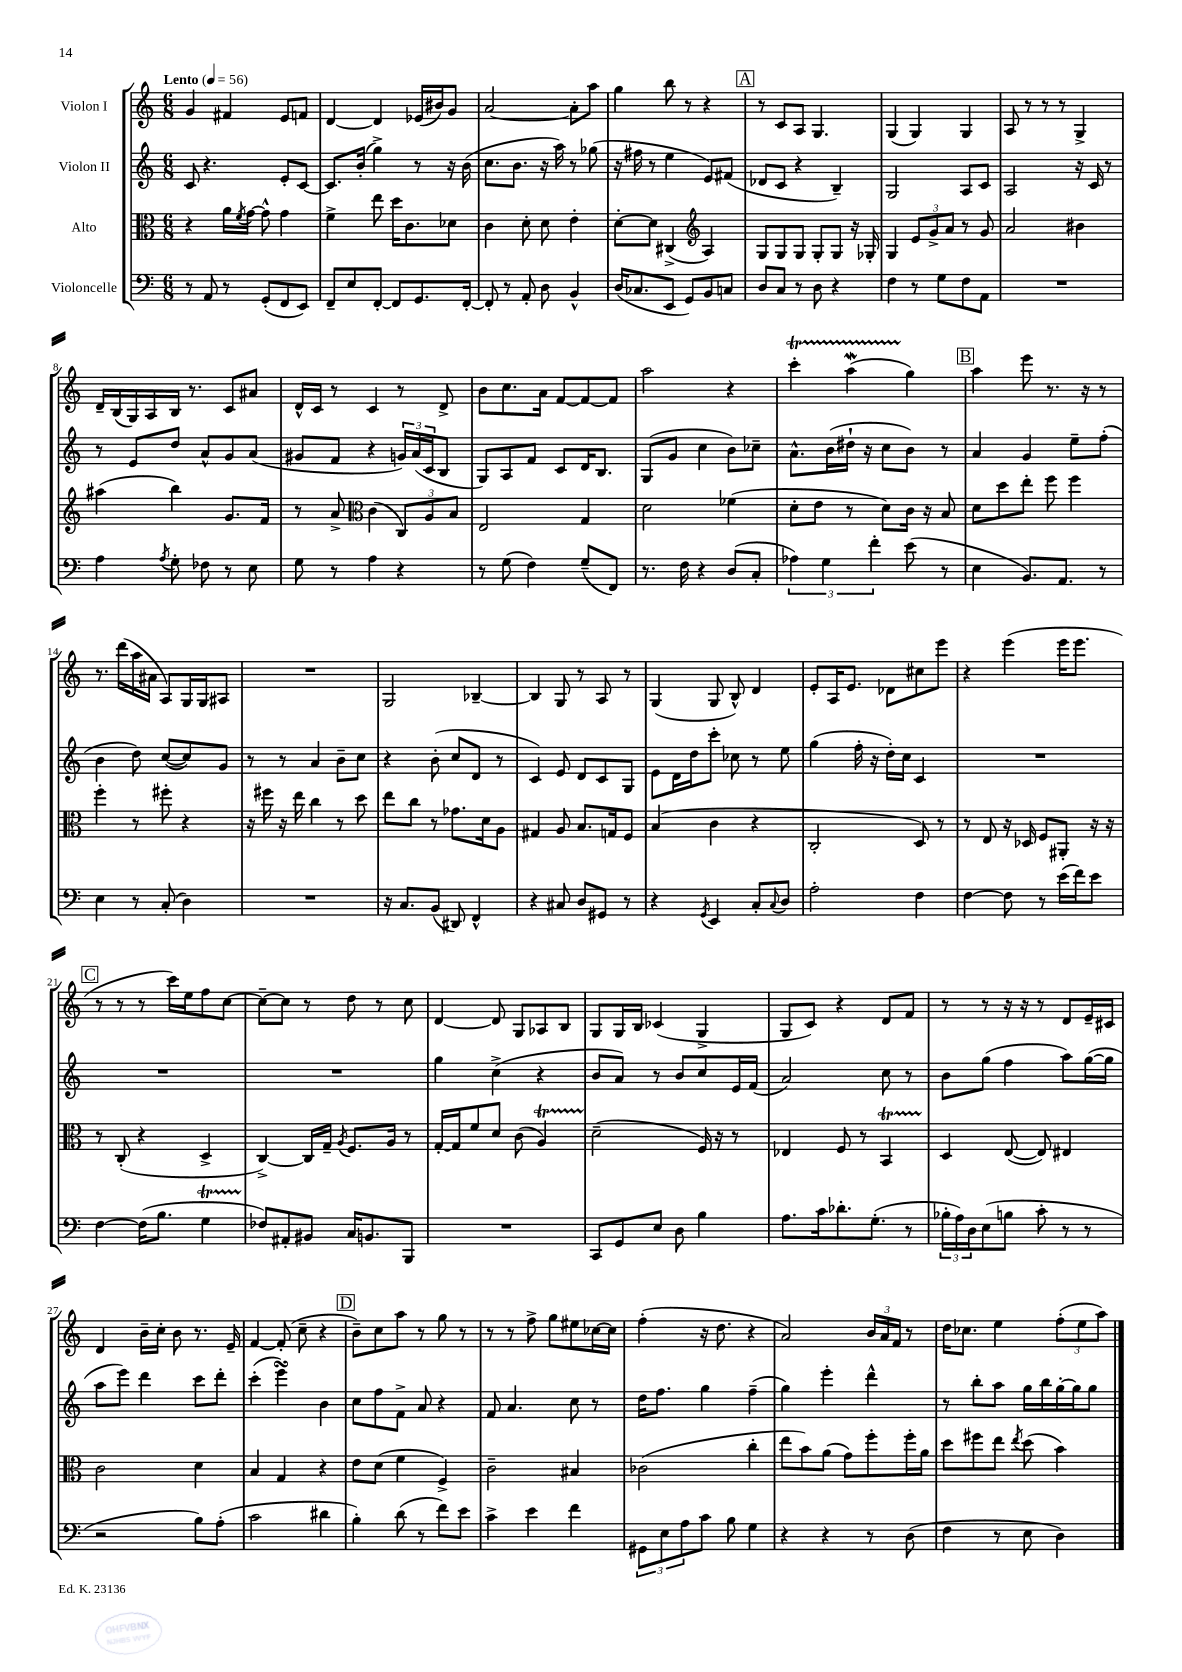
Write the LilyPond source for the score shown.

<<
\new StaffGroup <<
\new Staff = "s0" \with { instrumentName = "Violon I" } {
    \clef treble \key c \major \numericTimeSignature \time 6/8 \tempo "Lento" 4 = 56
    g'4 fis'4 e'8 f'8 |
    d'4~ d'4 ees'16( bis'16) g'8 |
    a'2~ a'8-. a''8 |
    g''4 b''8 r8 r4 |
    \mark \markup { \box "A" } r8 c'8 a8 g4. |
    g4( g4) g4 |
    a8 r8 r8 r8 g4-> |
    d'16-- b16( g16) a16 b16 r8. c'8 ais'8 |
    d'16-^ c'16 r8 c'4 r8 d'8-> |
    b'8 c''8. a'16 f'8~ f'8~ f'8 |
    a''2 r4 |
    c'''4-.\startTrillSpan a''4\mordent( g''4\stopTrillSpan) |
    \mark \markup { \box "B" } a''4 e'''8 r8. r16 r8 |
    r8. d'''16( a''16 ais'16 a8) g16 g16 ais8 |
    R2. |
    g2 bes4~-- |
    bes4 g8 r8 a8 r8 |
    g4( g8 b8-^) d'4 |
    e'8-. a16 e'8. des'8 cis''8 e'''8 |
    r4 e'''4( e'''16 e'''8. |
    \mark \markup { \box "C" } r8 r8 r8 c'''16) e''16 f''8 c''8~ |
    c''8~-- c''8 r8 d''8 r8 c''8 |
    d'4~ d'8 g8 aes8 b8 |
    g8 g16 b16 ces'4( g4-> |
    g8 c'8) r4 d'8 f'8 |
    r8 r8 r16 r16 r8 d'8 e'16-- cis'16 |
    d'4 b'16-- c''16-. b'8 r8. e'16-- |
    f'4~ f'8-.( c''8-- r4 |
    \mark \markup { \box "D" } b'8--) c''8 a''8 r8 g''8 r8 |
    r8 r8 f''8-> g''8 eis''8 ces''16~ ces''16 |
    f''4-.( r16 d''8. r4 |
    a'2) \tuplet 3/2 { b'16 a'16 f'16 } r8 |
    d''16 ces''8. e''4 \tuplet 3/2 { f''8-.( e''8 a''8) } \bar "|." |
}
\new Staff = "s1" \with { instrumentName = "Violon II" } {
    \clef treble \key c \major \numericTimeSignature \time 6/8
    c'8 r4. e'8-. c'8~ |
    c'8. b'16-.( g''4->) r8 r16 b'16( |
    c''8. b'8. r16 a''16) r8 ges''8( |
    r16 fis''16 r8 e''4 e'8) fis'8( |
    \mark \markup { \box "A" } des'8 c'8 r4 b4--) |
    g2 a8 c'8 |
    a2 r16 c'16 r8 |
    r8 e'8 d''8 a'8-^ g'8 a'8( |
    gis'8 f'8 r4 \tuplet 3/2 { g'16) a'16( c'16 } b8 |
    g8) a8 f'8 c'8 d'16 b8. |
    g8( g'8 c''4 b'8) ces''8-- |
    a'8.-^ b'16( dis''16-! r16 c''8 b'8) r8 |
    \mark \markup { \box "B" } a'4 g'4 e''8-- f''8-.( |
    b'4 d''8) c''8~( c''8) g'8 |
    r8 r8 a'4 b'8-- c''8 |
    r4 b'8-.( c''8 d'8 r8 |
    c'4) e'8 d'8 c'8 g8 |
    e'8 d'16 d''16 c'''8-. ces''8 r8 e''8 |
    g''4( f''16-. r16 d''16-.) c''16 c'4 |
    R2. |
    \mark \markup { \box "C" } R2. |
    R2. |
    g''4 c''4->( r4 |
    b'8 a'8) r8 b'8 c''8 e'16 f'16( |
    a'2) c''8 r8 |
    b'8 g''8( f''4 a''8) g''16~( g''16 |
    a''8 e'''8) d'''4 c'''8 d'''8-. |
    c'''4-.( e'''4\turn) b'4 |
    \mark \markup { \box "D" } c''8 f''8 f'8-> a'8 r4 |
    f'8 a'4. c''8 r8 |
    d''16 f''8. g''4 f''4--( |
    g''4) e'''4-. d'''4-^ |
    r8 b''8-. a''8 g''16 b''16 g''16~-. g''16 g''8 \bar "|." |
}
\new Staff = "s2" \with { instrumentName = "Alto" } {
    \clef alto \key c \major \numericTimeSignature \time 6/8
    r4 a'16 \acciaccatura { f'8 } g'16~ g'8-^ g'4 |
    f'4-> e''8 d''16 c'8. des'8 |
    c'4 d'8-. d'8 e'4-. |
    d'8~-. d'8 cis4->( \clef treble a4) |
    \mark \markup { \box "A" } g8 g8 g8 g8-. g8 r16 ges16-. |
    g4 \tuplet 3/2 { e'8 g'8-> a'8 } r8 g'8 |
    a'2 bis'4 |
    ais''4( b''4) g'8. f'16 |
    r8 a'8-> \clef alto c'4( \tuplet 3/2 { c8) a8 b8 } |
    e2 g4 |
    d'2 fes'4( |
    d'8-. e'8 r8 d'8) c'16 r16 b8 |
    \mark \markup { \box "B" } d'8 d''8 e''8-. f''8 f''4 |
    f''4-. r8 fis''8-. r4 |
    r16 fis''16 r16 e''16 c''4 r8 d''8 |
    e''8 c''8 r8 ges'8. d'16 a8 |
    gis4 a8 b8. g16 f8 |
    b4( c'4 r4 |
    c2-. d8) r8 |
    r8 e8 r16 des16 f8 ais,8-. r16 r16 |
    \mark \markup { \box "C" } r8 c8-.( r4 d4-> |
    c4~->) c16 g16-- \acciaccatura { a8 } f8. a16 r8 |
    g16~-. g16 f'8 d'8 c'8( a4\startTrillSpan) |
    d'2--\stopTrillSpan( f16) r16 r8 |
    ees4 f8 r8 b,4\startTrillSpan |
    d4\stopTrillSpan e8~( e8) eis4 |
    c'2 d'4 |
    b4 g4 r4 |
    \mark \markup { \box "D" } e'8 d'8( f'4 f4->) |
    c'2-- bis4 |
    ces'2( c''4-. |
    e''8 b'8) a'8( g'8) f''8-. f''16-. a'16 |
    d''8 fis''8 e''8 \acciaccatura { e''8 } d''8( b'4) \bar "|." |
}
\new Staff = "s3" \with { instrumentName = "Violoncelle" } {
    \clef bass \key c \major \numericTimeSignature \time 6/8
    r8 a,8 r8 g,8-.( f,8 e,8) |
    f,8-- e8 f,8~-. f,8 g,8. f,16~-. |
    f,8-. r8 a,8-. d8 b,4-^ |
    d16( ces8. e,8 g,8) b,8 c8 |
    \mark \markup { \box "A" } d8 c8 r8 d8 r4 |
    f4 r8 g8 f8 a,8 |
    R2. |
    a4 \acciaccatura { a8 } g8-. fes8 r8 e8 |
    g8 r8 a4 r4 |
    r8 g8( f4) g8--( f,8) |
    r8. f16 r4 d8( c8-. |
    \tuplet 3/2 { aes4) g4 f'4-. } e'8( r8 |
    \mark \markup { \box "B" } e4 b,8.) a,8. r8 |
    e4 r8 c8-.( d4) |
    R2. |
    r16 c8. b,8( dis,8) f,4-^ |
    r4 cis8 d8 gis,8 r8 |
    r4 \acciaccatura { g,8 } e,4 c8-. \appoggiatura { c8 } d8 |
    a2-. f4 |
    f4~ f8 r8 e'16( f'16) e'8 |
    \mark \markup { \box "C" } f4~ f16( b8. g4\startTrillSpan |
    fes8\stopTrillSpan) ais,8-. bis,8 c16 b,8. b,,8 |
    R2. |
    c,8 g,8 e8 d8 b4 |
    a8. c'16 des'8.-. g8.-.( r8 |
    \tuplet 3/2 { bes16-. a16) d16 } e8( b8 c'8-. r8 r8 |
    r2 b8) a8-.( |
    c'2 dis'4 |
    \mark \markup { \box "D" } b4-.) d'8( r8 f'8) e'8 |
    c'4-> e'4 f'4 |
    \tuplet 3/2 { gis,8 e8 a8 } c'8 b8 g4 |
    r4 r4 r8 d8( |
    f4 r8 e8 d4) \bar "|." |
}
>>
>>
